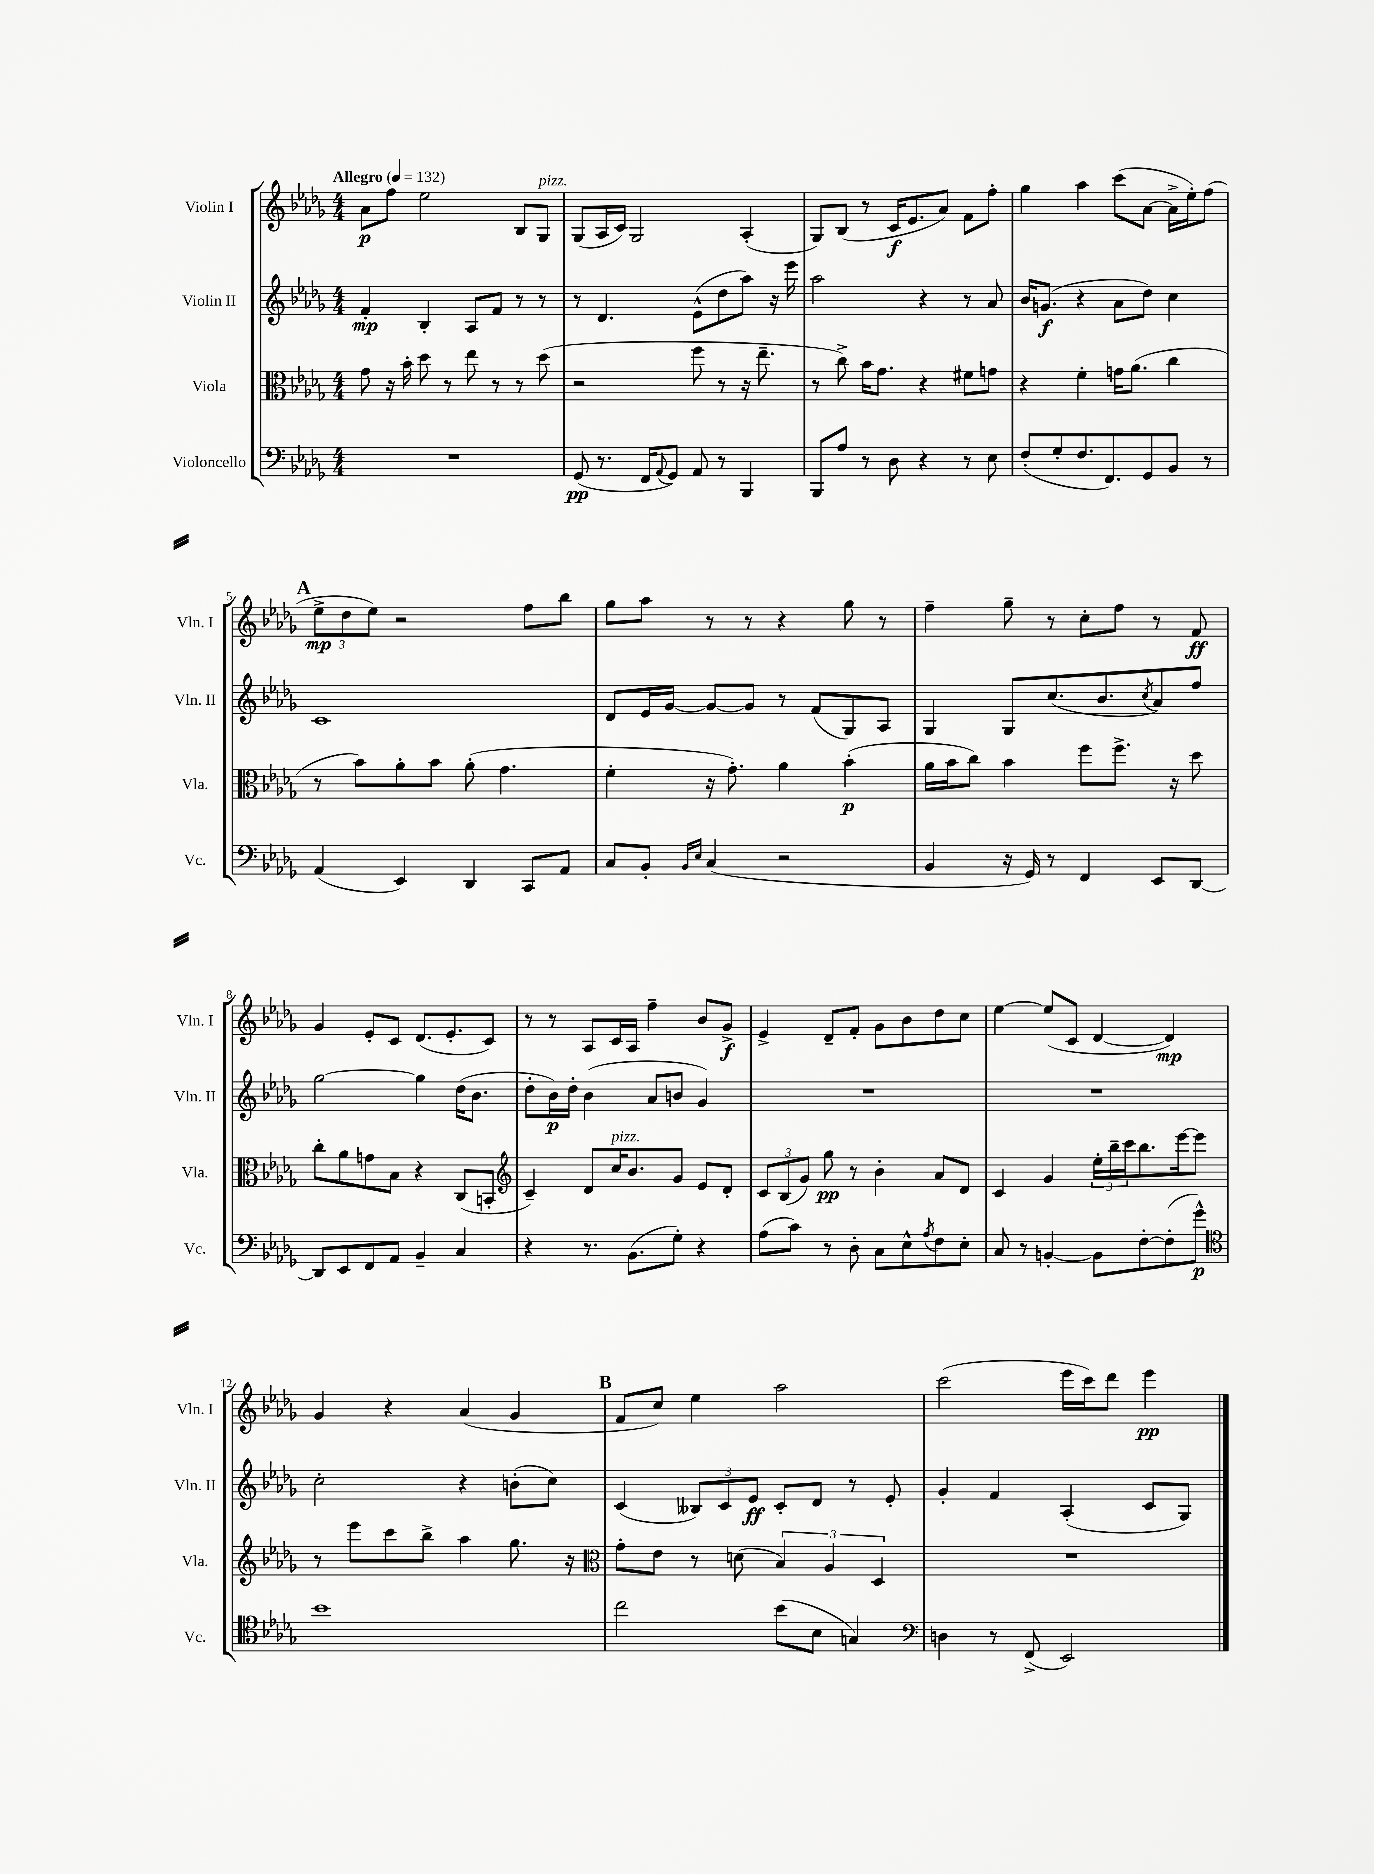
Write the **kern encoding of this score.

**kern	**kern	**kern	**kern
*staff4	*staff3	*staff2	*staff1
*clefF4	*clefC3	*clefG2	*clefG2
*k[b-e-a-d-g-]	*k[b-e-a-d-g-]	*k[b-e-a-d-g-]	*k[b-e-a-d-g-]
*M4/4	*M4/4	*M4/4	*M4/4
*MM132	*MM132	*MM132	*MM132
1r	8g-	4f'	8a-
.	16r	.	8ff
.	16b-'	.	.
.	8dd-	4B-'	2ee-
.	8r	.	.
.	8ee-	8A-	.
.	8r	8f	.
.	8r	8r	8B-
.	(8dd-	8r	8G-
=	=	=	=
(8GG-	2r	8r	(8G-
8.r	.	4.d-	16A-
.	.	.	16c)
.	.	.	2G-
16FF	.	.	.
8qqAA-	.	.	.
8GG-)	.	.	.
8AA-	8ff	(8e-^^	.
8r	8r	8dd-	.
4BBB-	16r	8aa-)	(4A-'
.	8.ee-~	.	.
.	.	16r	.
.	.	16eee-	.
=	=	=	=
8BBB-	8r	2aa-	8G-)
8A-	8cc^)	.	(8B-
8r	16b-	.	8r
.	8.g-	.	.
8D-	.	.	16c
.	.	.	8.e-
4r	4r	4r	.
.	.	.	8a-)
8r	8f#	8r	8f
8E-	8g	8a-	8ff'
=	=	=	=
(8F'	4r	16b-	4gg-
.	.	(8.g	.
8G-'	.	.	.
8.F	4f'	4r	4aa-
8.FF)	.	.	.
.	16g	8a-	(8ccc
.	(8.a-	.	.
8GG-	.	8dd-)	[8a-
8BB-	4cc	4cc	16a-^]
.	.	.	16ee-')
8r	.	.	(8ff
=	=	=	=
(4AA-	8r	1c	12ee-^
.	.	.	12dd-
.	8b-)	.	.
.	.	.	12ee-)
4EE-)	8a-'	.	2r
.	8b-	.	.
4DD-	(8a-'	.	.
.	4.g-	.	.
8CC	.	.	8ff
8AA-	.	.	8bb-
=	=	=	=
8C	4f'	8d-	8gg-
8BB-'	.	16e-	8aa-
.	.	[16g-	.
16qqBB-	.	.	.
16qqE-	.	.	.
(4C	16r	8g-_	8r
.	8.g-')	.	.
.	.	8g-]	8r
2r	4a-	8r	4r
.	.	(8f	.
.	(4b-'	8G-)	8gg-
.	.	8A-	8r
=	=	=	=
4BB-	16a-	4G-	4ff~
.	16b-	.	.
.	8cc)	.	.
16r	4b-	8G-	8gg-~
16GG-)	.	.	.
8r	.	(8.cc	8r
4FF	8ff	.	8cc'
.	.	8.b-	.
.	8.ff^	.	8ff
.	.	8qcc	.
8EE-	.	8a-)	8r
.	16r	.	.
[8DD-	8dd-	8ff	8f
=	=	=	=
8DD-]	8cc'	[2gg-	4g-
8EE-	8a-	.	.
8FF	8g	.	8e-'
8AA-	8B-	.	8c
4BB-~	4r	4gg-]	(8.d-
.	.	.	8.e-'
4C	(8C	(16dd-	.
.	.	8.b-	.
.	8BB'	.	8c)
=	=	=	=
*	*clefG2	*	*
4r	4c~)	8dd-'	8r
.	.	16b-)	8r
.	.	16dd-'	.
8.r	8d-	(4b-	8A-
.	16cc	.	16c
(8.BB-	8.b-	.	16A-
.	.	8a-	4ff~
8G-')	8g-	8b	.
4r	8e-	4g-)	8b-
.	8d-'	.	8g-^
=	=	=	=
(8A-	12c	1r	4e-^
.	(12B-	.	.
8c)	.	.	.
.	12g-)	.	.
8r	8gg-	.	8d-~
8D-'	8r	.	8f'
8C	4b-'	.	8g-
8E-^^	.	.	8b-
8qA-	.	.	.
8F	8a-	.	8dd-
8E-'	8d-	.	8cc
=	=	=	=
8C	4c	1r	[4ee-
8r	.	.	.
[4BB'	4g-	.	(8ee-]
.	.	.	8c
8BB]	24ee-'	.	[4d-
.	24bb-~	.	.
.	24ccc	.	.
[8F'	8.bb-	.	.
(8F']	.	.	4d-])
.	[16eee-	.	.
8g-^^)	8eee-]	.	.
=	=	=	=
*clefC4	*	*	*
1b-	8r	2cc'	4g-
.	8eee-	.	.
.	8ccc	.	4r
.	8bb-^	.	.
.	4aa-	4r	(4a-
.	8.gg-	(8b'	4g-
.	.	8cc)	.
.	16r	.	.
=	=	=	=
*	*clefC3	*	*
2cc	8g-'	(4c	8f
.	8e-	.	8cc)
.	8r	12B--)	4ee-
.	.	12c	.
.	(8d	.	.
.	.	12e-	.
(8b-	6B-)	8c'	2aa-
8B-	.	8d-	.
.	6A-	.	.
4G)	.	8r	.
.	6D-	.	.
.	.	8e-'	.
=	=	=	=
*clefF4	*	*	*
4D	1r	4g-'	(2ccc
8r	.	4f	.
(8FF^	.	.	.
2EE-)	.	(4A-'	16eee-
.	.	.	16ccc)
.	.	.	8ddd-
.	.	8c	4eee-
.	.	8G-)	.
==	==	==	==
*-	*-	*-	*-
